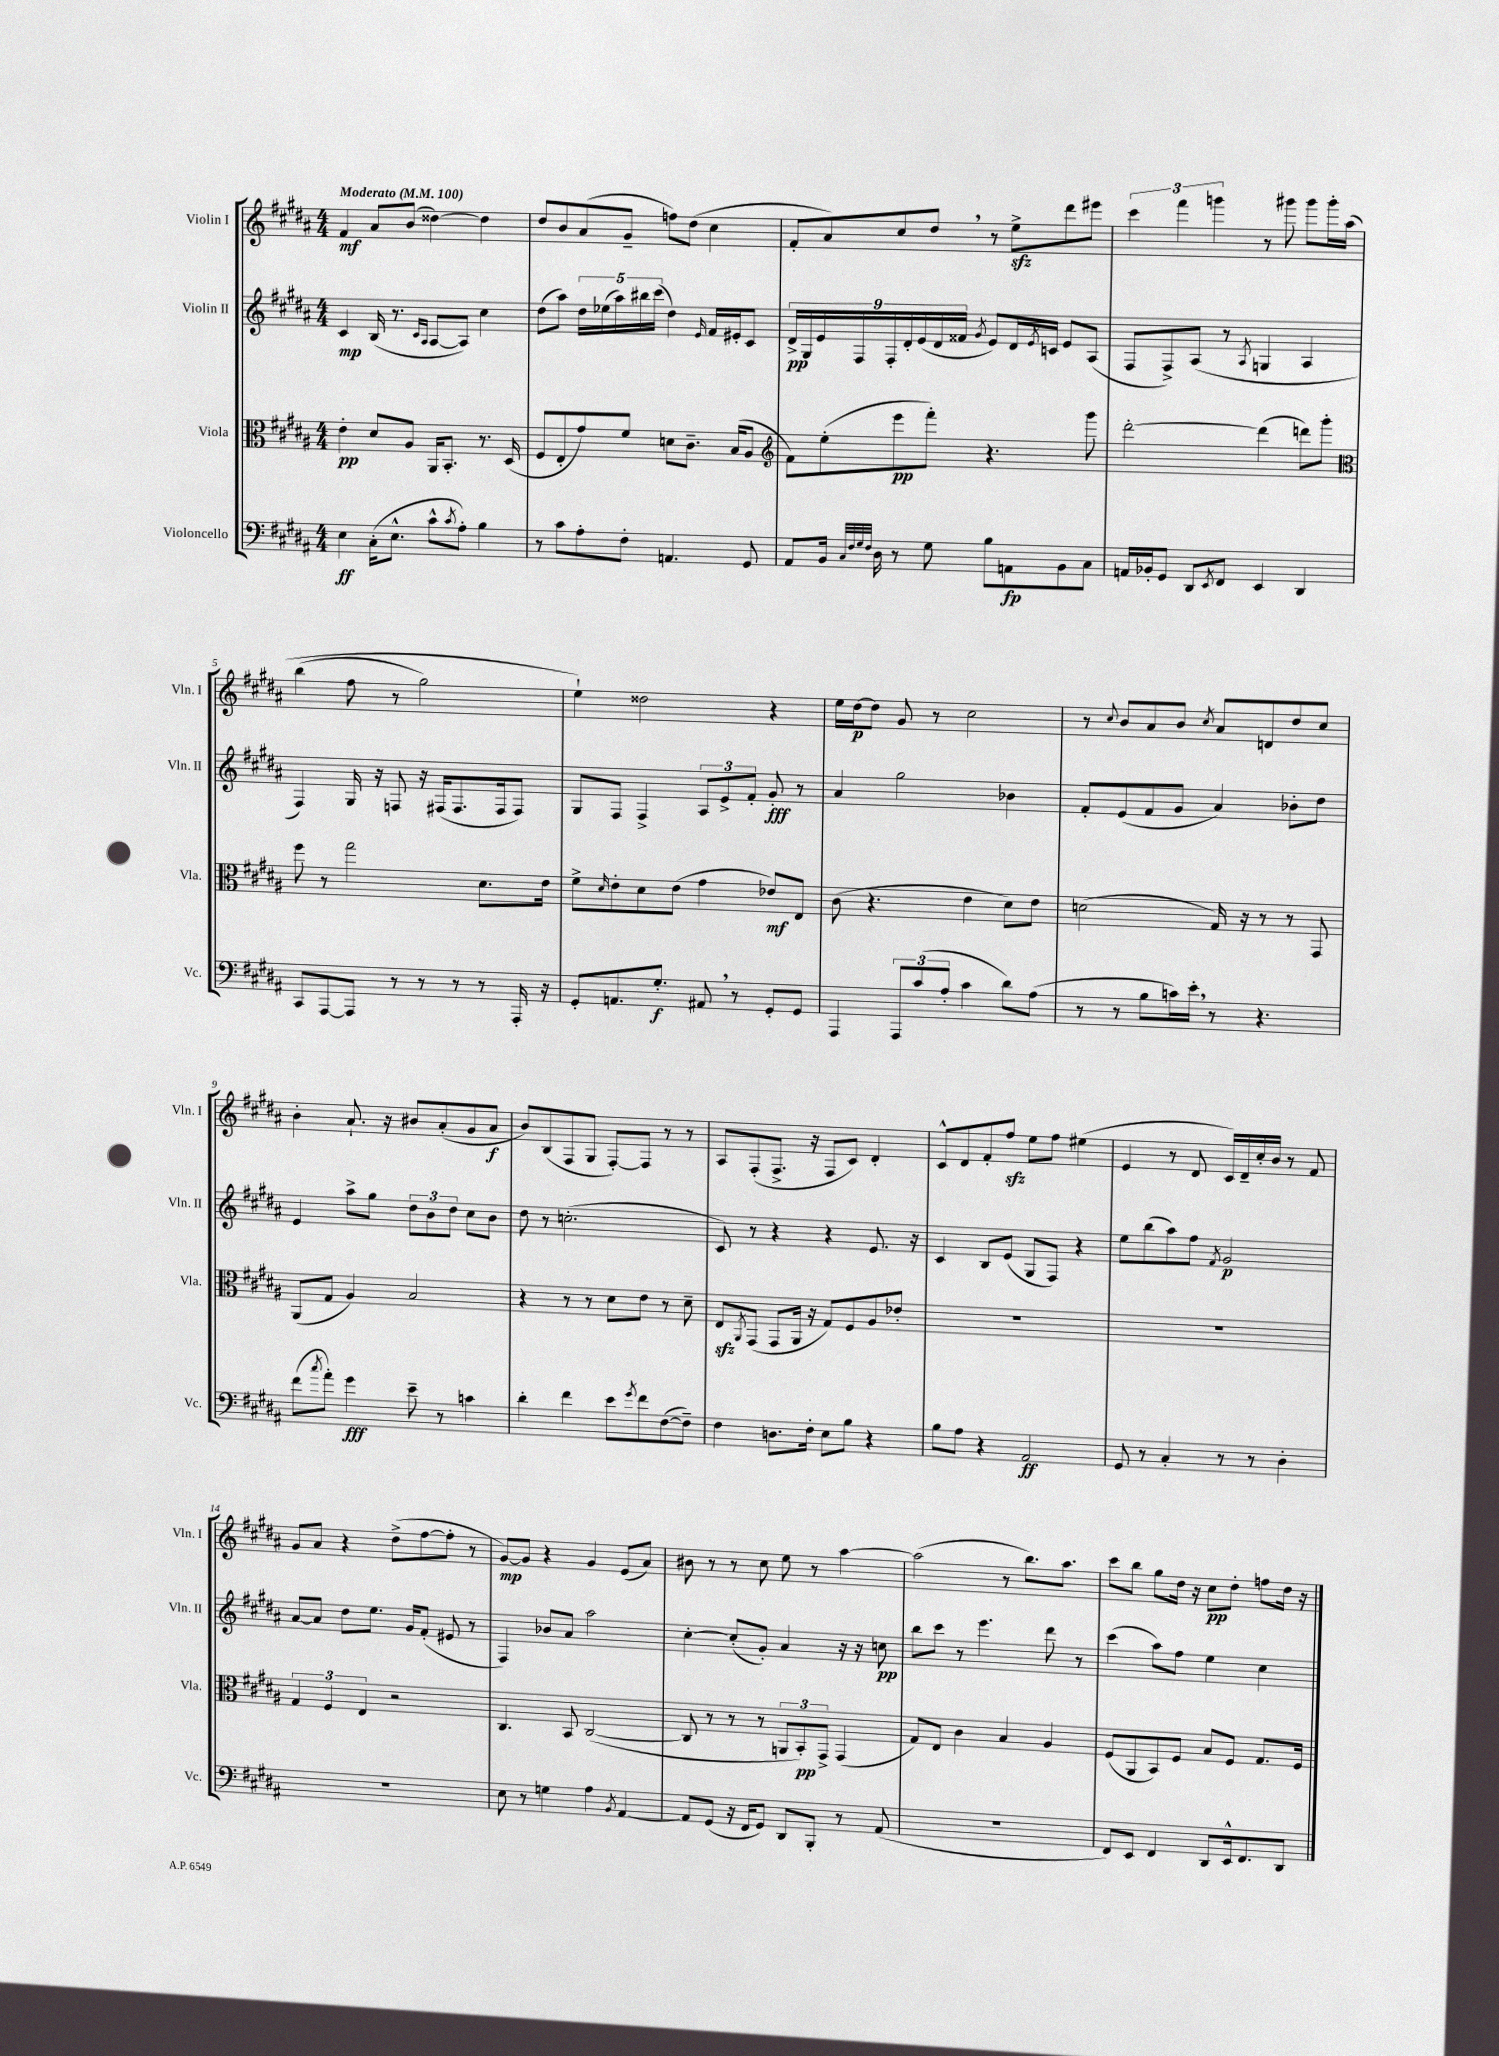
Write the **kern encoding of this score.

**kern	**kern	**kern	**kern
*staff4	*staff3	*staff2	*staff1
*clefF4	*clefC3	*clefG2	*clefG2
*k[f#c#g#d#a#]	*k[f#c#g#d#a#]	*k[f#c#g#d#a#]	*k[f#c#g#d#a#]
*M4/4	*M4/4	*M4/4	*M4/4
*MM100	*MM100	*MM100	*MM100
4E	4e'	4c#	4f#
(16C#'	8d#	(16B	8a#
8.E^^	.	8.r	.
.	8A#	.	(8b
.	.	16qqc#	.
.	.	16qqA#	.
8c#^^	16AA#	[8A#	[4dd##)
.	8.BB'	.	.
8qc#	.	.	.
8A#')	.	8A#])	.
4B	8.r	4cc#	4dd##]
.	(16D#	.	.
=	=	=	=
8r	8F#	(8dd#	8dd#
8c#	8E'	8aa#)	8b
8A#'	8g#)	20dd#	(8a#
.	.	(20ee-	.
.	.	20aa#)	.
8F#'	8f#	.	8g#~
.	.	20bb#	.
.	.	(20ccc#	.
4.AA	8d	4dd#)	8ff)
.	8.c#~	.	(8dd#
.	.	16qqe	.
.	.	16f#	4cc#
.	(16B	16e#'	.
8GG#	8A#	8c#	.
=	=	=	=
*	*clefG2	*	*
8AA#	8f#)	18d#^	8f#'
.	.	18G#	.
.	.	18e	.
16BB	(8ee'	.	8a#)
.	.	18F#	.
32qqC#	.	.	.
32qqF#	.	.	.
32qqG#	.	.	.
32qqF#	.	.	.
16D#	.	.	.
.	.	18F#'	.
8r	8eee	.	8cc#
.	.	18d#'	.
.	.	(18e	.
8G#	8fff#')	.	8dd#
.	.	18d#	.
.	.	18f##	.
.	.	8qg#	.
8B	4.r	8e)	8r
8AA	.	16d#	8ee^
.	.	8qe	.
.	.	16c	.
8BB	.	8e	8ddd#
8C#	8ggg#	(8A#	8eee#
=	=	=	=
16AA	[2ddd#'	8F#	6ccc#
16BB-'	.	.	.
8GG#	.	8F#^)	.
.	.	.	6fff#
8DD#	.	(8A#	.
.	.	.	6ggg
8qEE	.	.	.
8FF#	.	8r	.
.	.	8qA#	.
4EE	(4ddd#]	4G	8r
.	.	.	8ggg#
4DD#	8ddd)	4A#	8ggg#
.	8ggg#'	.	16ggg#'
.	.	.	&(16aa#
=	=	=	=
*	*clefC3	*	*
8CC#	8ff#	4F#)	(4bb
[8AAA#	8r	.	.
8AAA#]	2gg#	16G#	8ff#
.	.	16r	.
8r	.	8F	8r
8r	.	16r	2gg#)
.	.	(16F#	.
8r	.	8.F#	.
8r	8.d#	.	.
.	.	16F#	.
16AAA#'	.	8F#)	.
16r	16e	.	.
=	=	=	=
8GG#'	8f#^	8G#	4ee`&)
.	16qqd#	.	.
8.AA	8e'	8F#	.
.	8d#	4F#^	2dd##
8.G#'	.	.	.
.	(8e	.	.
8AA#	4g#	12A#	.
.	.	12e^	.
8r	.	.	.
.	.	12f#'	.
8GG#'	8e-)	8g#'	4r
8GG#	8E	8r	.
=	=	=	=
4AAA#	(8c#	4a#	16ee
.	.	.	[16dd#
.	4.r	.	8dd#]
12AAA#	.	2gg#	8g#
(12c#	.	.	.
.	.	.	8r
12A#'	.	.	.
4c#	4e	.	2cc#
8d#)	8d#)	4b-	.
(8A#	8e	.	.
=	=	=	=
8r	(2d	8f#'	8r
.	.	.	8qqcc#
8r	.	(8e	8b
8B	.	8f#	8a#
16c)	.	8g#	8b
16e'	.	.	.
.	.	.	8qcc#
8r	16G#)	4a#)	8a#
.	16r	.	.
4.r	8r	.	8d
.	8r	8b-'	8dd#
.	8GG#	8dd#	8cc#
=	=	=	=
(8f#	(8AA#	4e	4b'
8qcc#	.	.	.
8a#')	8G#	.	.
4g#	4A#)	8aa#^	8.a#`
.	.	8gg#	.
.	.	.	16r
8e~	2B	12dd#	8b#
.	.	12b	.
8r	.	.	(8a#'
.	.	12dd#	.
4c	.	8cc#	8g#
.	.	8b	8a#
=	=	=	=
4d#'	4r	8dd#	8b)
.	.	8r	(8B
4f#	8r	(2.cc'	8F#
.	8r	.	8G#
8e	8d#	.	[8F#')
8qg#	.	.	.
8f#	8e	.	8F#]
([8F#	8r	.	8r
8F#~])	8d#~	.	8r
=	=	=	=
4F#	8E	8c#)	8A#
.	8qAA#	.	.
.	(8GG#	8r	(8F#'
8.D	8GG#	4r	8.F#^
.	16AA#	.	.
16F#'	16r	.	16r
8E	8G#)	4r	8F#
8B	8F#	.	8c#)
4r	8A#	8.e	4d#'
.	8e-'	.	.
.	.	16r	.
=	=	=	=
8B	1r	4c#	8c#^^
8A#	.	.	8d#
4r	.	8B	8f#'
.	.	(8e	8ff#
2AA#	.	8G#	8ee
.	.	8F#)	8ff#
.	.	4r	(4ee#
=	=	=	=
8GG#	1r	8ee	4e
8r	.	(8bb	.
4C#'	.	8aa#)	8r
.	.	8ff#	8d#
.	.	8qf#	.
8r	.	2g#	16c#)
.	.	.	16d#~
8r	.	.	16cc#'
.	.	.	16b
4D#'	.	.	8r
.	.	.	8f#
=	=	=	=
1r	6G#	[8a#	8g#
.	.	8a#]	8a#
.	6F#	.	.
.	.	8dd#	4r
.	6E	.	.
.	.	8.ee	.
.	2r	.	(8dd#^
.	.	16g#	.
.	.	(8f#'	[8ff#
.	.	8e#	8ff#']
.	.	8r	8r
=	=	=	=
8E	4.C#	4F#)	[8g#)
8r	.	.	8g#]
4G	.	8b-	4r
.	8BB	8a#	.
4A#	([2C#	2aa#	4g#
8qBB	.	.	.
[4AA#	.	.	(8e
.	.	.	8a#)
=	=	=	=
8AA#]	8C#]	[4cc#'	8b#
(8GG#	8r	.	8r
16r	8r	(8cc#']	8r
16FF#	.	.	.
8GG#)	8r	8g#')	8cc#
8DD#	12AA	4a#	8ee
.	12BB')	.	.
8BBB'	.	.	8r
.	12GG#^	.	.
8r	(4GG#	16r	[4aa#
.	.	16r	.
(8AA#	.	8cc	.
=	=	=	=
1r	8G#)	8bb	(2aa#]
.	8E	8ccc#	.
.	4c#	8r	.
.	.	4.eee	.
.	4B	.	8r
.	.	.	8.bb)
.	4A#	8ddd#	.
.	.	.	8.aa#
.	.	8r	.
=	=	=	=
8FF#)	(8F#	(4ccc#	8ccc#
8EE	8AA#	.	8bb
4FF#	8BB)	8aa#)	8gg#
.	8F#	8ff#	16dd#
.	.	.	16r
8DD#	8B	4ee	8cc#
16EE^^	8F#	.	8dd#'
8.FF#	.	.	.
.	8.G#	4cc#	8ff
8DD#	.	.	16dd#
.	16F#	.	16r
==	==	==	==
*-	*-	*-	*-
